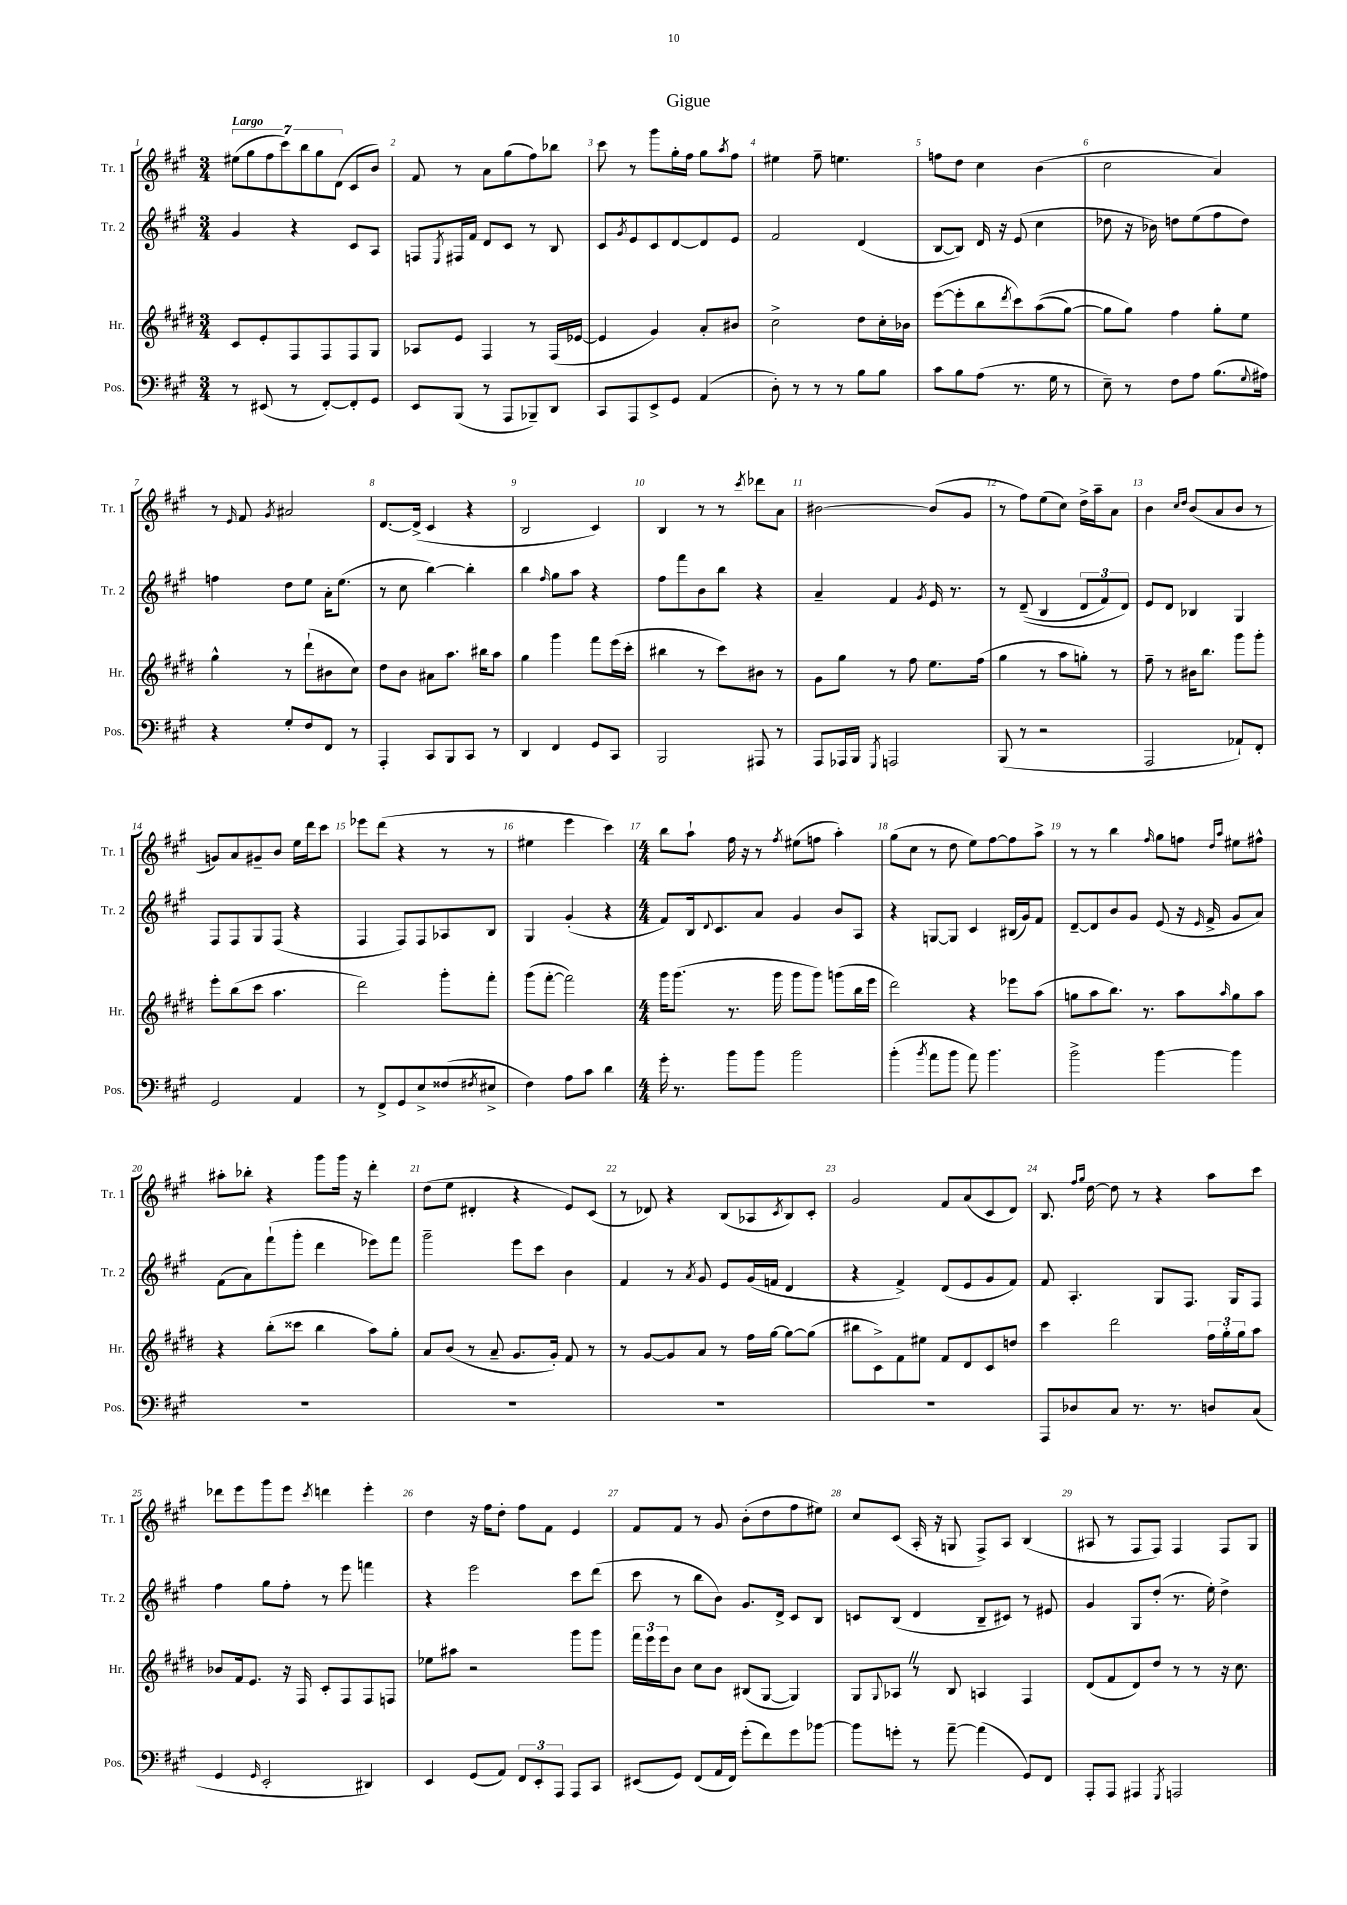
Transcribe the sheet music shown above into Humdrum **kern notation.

**kern	**kern	**kern	**kern
*part4	*part3	*part2	*part1
*staff4	*staff3	*staff2	*staff1
*I"Pos.	*I"Hr.	*I"Tr. 2	*I"Tr. 1
*I'Pos.	*I'Hr.	*I'Tr. 2	*I'Tr. 1
*clefF4	*clefG2	*clefG2	*clefG2
*k[f#c#g#]	*k[f#c#g#d#]	*k[f#c#g#]	*k[f#c#g#]
*M3/4	*M3/4	*M3/4	*M3/4
=1	=1	=1	=1
!	!	!	!LO:TX:a:B:t=Largo
8r	8c#/L	4g#/	(14ee#X\L
.	.	.	14gg#\
(8EE#X/	8e'/	.	.
.	.	.	14ff#\
.	.	.	14ccc#\)
8r	8F#/	4r	.
.	.	.	14bb\
.	.	.	14gg#\
[8FF#'/L)	8F#/	.	.
.	.	.	(14d\J
8FF#'/]	8F#/	8c#/L	8c#/L
8GG#/J	8G#/J	8A/J	8b/J)
=2	=2	=2	=2
8EE/L	8A-X/L	8Fn/L	8f#/
.	.	8qE/	.
(8BBB/J	8e/J	16F#X/L	8r
.	.	16f#/JJ	.
8r	4F#/	8d/L	8a\L
8AAA/L	.	8c#/J	(8gg#\
8BBB-X~/)	8r	8r	8ff#\)
8DD/J	(16F#/LL	8B/	8bb-X\J
.	[16e-X/JJ	.	.
=3	=3	=3	=3
8CC#/L	4e-/]	8c#/L	8ccc#\
.	.	8qg#/	.
8AAA/	.	8e/	8r
8EE^/	4g#/)	8c#/	8ggg#\L
8GG#/J	.	[8d/	16gg#'\L
.	.	.	16ff#\JJ
(4AA/	8a'/L	8d/]	8gg#\L
.	.	.	8qaa/
.	8b#X/J	8e/J	8ff#\J
=4	=4	=4	=4
8D'\)	2cc#^\	2f#/	4ee#X\
8r	.	.	.
8r	.	.	8ff#~\
8r	.	.	4.een\
8B\L	8dd#\L	(4d/	.
8B\J	16cc#'\L	.	.
.	16b-X\JJ	.	.
=5	=5	=5	=5
8c#\L	([8eee\L	[8B/L	8ffn\L
8B\	8eee'\]	8B/J])	8dd\J
(8A\J	8bb\	16d/	4cc#\
.	.	16r	.
.	8qddd#/	.	.
8.r	8ccc#\)	(8e/	.
.	((8aa\	4cc#\	(4b\
16G#\	.	.	.
8r	[8gg#\J)	.	.
=6	=6	=6	=6
8E~\)	8gg#\L]	8dd-X\	2cc#\
8r	8gg#\J)	16r	.
.	.	16b-X\)	.
8F#\L	4ff#\	8ddn\L	.
8A\J	.	(8ee\	.
(8.B\L	8gg#'\L	8ff#\	4a/)
.	8ee\J	8dd\J)	.
8qqG#/	.	.	.
16A#X\Jk)	.	.	.
!!LO:LB:g=z
=7	=7	=7	=7
4r	4gg#^^\	4ffn\	8r
.	.	.	16qqe/
.	.	.	8f#/
.	.	.	8qg#/
8G#'/L	8r	8dd\L	2a#X/
8F#/	(8ddd#`\L	8ee\J	.
8FF#/J	8b#X\	16a'\KL	.
.	.	(8.ee\J	.
8r	8cc#\J)	.	.
=8	=8	=8	=8
4AAA'/	8dd#\L	8r	[8.d/L
.	8b\J	8cc#\	.
.	.	.	(16d^/Jk]
8CC#/L	8a#X\L	[4bb\)	4c#/
8BBB/	8.aa\J	.	.
8CC#/J	.	4bb'\]	4r
.	16bb#X\KL	.	.
8r	8aa\J	.	.
=9	=9	=9	=9
4DD/	4gg#\	4bb\	2B/
.	.	16qqff#/	.
4FF#/	4ggg#\	8gg#\L	.
.	.	8aa\J	.
8GG#/L	8fff#\L	4r	4c#/)
8CC#/J	(16eee\L	.	.
.	16ccc#'\JJ	.	.
=10	=10	=10	=10
2BBB/	4bb#X\	8ff#\L	4B/
.	.	8fff#\	.
.	8r	8b\	8r
.	8ccc#\L)	8bb\J	8r
.	.	.	8qccc#/
8AAA#X/	8b#X\J	4r	8ddd-X\L
8r	8r	.	8a\J
=11	=11	=11	=11
8AAA/L	8g#\L	4a~/	[2b#X\
16AAA-X/L	8gg#\J	.	.
16BBB/JJ	.	.	.
8qGGG#/	.	.	.
2AAAn/	8r	4f#/	.
.	8ff#\	.	.
.	.	8qg#/	.
.	8.ee\L	16e/	(8b#/L]
.	.	8.r	.
.	.	.	8g#/J
.	(16ff#\Jk	.	.
=12	=12	=12	=12
(8BBB/	4gg#\	8r	8r
8r	.	((8d~/	8ff#\L)
2r	8r	4B/	(8ee\
.	8aa\L	.	8cc#\J)
.	8ggn'\J)	12d/L	16dd^\LL
.	.	.	16aa~\J
.	.	12f#/)	.
.	8r	.	8a\J
.	.	12d/J)	.
=13	=13	=13	=13
2AAA/	8ff#~\	8e/L	4b\
.	8r	8d/J	.
.	.	.	16qqcc#/LL
.	.	.	16qqdd/JJ
.	16b#X\KL	4B-X/	(8b/L
.	8.bb\J	.	.
.	.	.	8a/
8AA-X`/L)	8ggg#\L	4G#/	8b/J
8FF#'/J	8ggg#'\J	.	8r
!!LO:LB:g=z
=14	=14	=14	=14
2GG#/	8eee'\L	8F#/L	8gn/L)
.	(8bb\	8F#/	8a/
.	8ccc#\J	8G#/	8g#X~/
.	4.aa\	(8F#/J	8b/J
4AA/	.	4r	16ee\LL
.	.	.	16ddd\J
.	.	.	8ccc#\J
=15	=15	=15	=15
8r	2ddd#\)	4F#/	8eee-X\L
8FF#^/L	.	.	(8ddd\J
8GG#/	.	8F#/L)	4r
8E^/	.	8F#/	.
(8F##X/	8ggg#'\L	8A-X/	8r
8qF#X/	.	.	.
8E#X^/J	8fff#'\J	8B/J	8r
=16	=16	=16	=16
4F#\)	(8ggg#\L	4G#/	4ee#X\
.	[8fff#'\J	.	.
8A\L	2fff#\])	(4g#'/	4eee\
8c#\J	.	.	.
4d\	.	4r	4ccc#\)
=17	=17	=17	=17
*M4/4	*M4/4	*M4/4	*M4/4
16g#'\	16ggg#\KL	8f#/L)	8bb\L
8.r	(8.ggg#\J	.	.
.	.	16B/k	8aa`\J
.	.	8qqd/	.
.	.	8.c#/	.
8b\L	8.r	.	16ff#\
.	.	.	16r
8b\J	.	8a/J	8r
.	16ggg#\	.	.
.	.	.	8qff#/
2b\	8ggg#\L	4g#/	(8ee#X\L
.	8ggg#\J)	.	8ffn\J
.	(8gggn\L	8b/L	4aa'\)
.	16bb\L	8A/J	.
.	16eee\JJ	.	.
=18	=18	=18	=18
(4b'\	2ddd#\)	4r	(8gg#\L
.	.	.	8cc#\J
8qb/	.	.	.
8a\L	.	[8Gn/L	8r
8b\J	.	8G/J]	8dd\
8a\)	4r	4c#/	8ee\L)
4.b\	.	.	[8ff#\
.	8eee-X\L	(16B#X/LL	8ff#\]
.	.	16g#/J)	.
.	(8aa\J	8f#/J	8aa^\J
=19	=19	=19	=19
2b^\	8ggn\L	[8d~/L	8r
.	8aa\	8d/]	8r
.	8.bb\J)	8b/	4bb\
.	.	8g#/J	.
.	8.r	.	.
.	.	.	16qqff#/
[4b\	.	(8e/	8gg#\L
.	8aa\L	16r	8ffn\J
.	.	16qqe/	.
.	.	16f#^/	.
.	.	.	16qqdd/LL
.	16qqaa/	.	16qqaa/JJ
4b\]	8gg\	8g#/L	8ee#X\L
.	8aa\J	8a/J)	8ff#X^^\J
!!LO:LB:g=z
=20	=20	=20	=20
1r	4r	(8f#\L	8aa#X'\L
.	.	8a\)	8bb-X'\J
.	(8bb'\L	(8fff#`\	4r
.	8ccc##X\J	8ggg#'\J	.
.	4bb\	4ddd\	8ggg#\L
.	.	.	16ggg#\Jk
.	.	.	16r
.	8aa\L)	8eee-X\L)	4ddd'\
.	8gg#'\J	8fff#\J	.
=21	=21	=21	=21
1r	8a/L	2ggg#~\	(8dd\L
.	(8b/J	.	8ee\J
.	8r	.	4d#X'/
.	8a~/	.	.
.	8.g#/L	8eee\L	4r
.	.	8ccc#\J	.
.	16g#'/Jk)	.	.
.	8f#/	4b\	8e/L)
.	8r	.	(8c#/J
=22	=22	=22	=22
1r	8r	4f#/	8r
.	[8g#/L	.	8d-X/)
.	8g#/]	8r	4r
.	.	8qa/	.
.	8a/J	8g#/	.
.	8r	8e/L	(8B/L
.	16ff#\LL	(16g#/L	8A-X/
.	[16gg#\JJ	16fn/JJ	.
.	.	.	8qc#/
.	8gg#\L_	4d/	8B/)
.	(8gg#\J]	.	8c#'/J
=23	=23	=23	=23
1r	8bb#X\L	4r	2g#/
.	8c#^\)	.	.
.	8f#\	4f#^/)	.
.	8ee#X\J	.	.
.	8f#/L	(8d/L	8f#/L
.	8d#/	8e/	(8a/
.	8c#/	8g#/	8c#/
.	8ddn/J	8f#/J)	8d/J)
=24	=24	=24	=24
8AAA/L	4ccc#\	8f#/	8.B/
8D-X/	.	4.A'/	.
.	.	.	16qqff#/LL
.	.	.	16qqgg#/JJ
.	.	.	[16dd\
8C#/J	2ddd#\	.	8dd\]
8.r	.	.	8r
.	.	8G#/L	4r
8.r	.	.	.
.	.	8.F#/J	.
8Dn/L	24ff#\LL	.	8aa\L
.	24gg#'\	.	.
.	.	16G#/KL	.
.	24gg#\J	.	.
(8C#/J	8aa\J	8F#/J	8ccc#\J
!!LO:LB:g=z
=25	=25	=25	=25
4GG#/	8b-X/L	4ff#\	8ddd-X\L
.	16f#/k	.	8eee\
.	8.e/J	.	.
16qqGG#/	.	.	.
2EE'/	.	8gg#\L	8ggg#\
.	16r	8ff#'\J	8eee\J
.	16F#/	.	.
.	.	.	8qccc#/
.	8c#'/L	8r	4dddn\
.	8F#/	8eee\	.
4DD#X/)	8F#/	4fffn\	4eee'\
.	8Fn/J	.	.
=26	=26	=26	=26
4EE/	8ee-X\L	4r	4dd\
.	8aa#X\J	.	.
(8GG#/L	2r	2eee\	16r
.	.	.	16ff#\KL
8AA/J)	.	.	8dd'\J
12FF#/L	.	.	8ff#\L
12EE'/	.	.	.
.	.	.	8f#\J
12AAA/J	.	.	.
8AAA/L	8ggg#\L	8ccc#\L	4e/
8CC#/J	8ggg#\J	(8ddd\J	.
=27	=27	=27	=27
(8EE#X/L	24fff#\LL	8ccc#\	8f#/L
.	24eee\	.	.
.	24eee\J	.	.
8GG#/J)	8b\J	8r	8f#/J
(8FF#/L	8cc#\L	8bb\L	8r
16AA/L	8b\J	8b\J)	8g#/
16FF#/JJ)	.	.	.
(8g#'\L	(8B#X/L	8.g#/L	(8b'\L
8f#\)	[8G#/J	.	8dd\
.	.	16d^/Jk	.
8g#\	4G#/])	8c#/L	8ff#\
[8b-X\J	.	8B/J	8ee#X\J)
=28	=28	=28	=28
8b-\L]	8G#/L	8cn/L	8cc#/L
.	8qqG#/	.	.
8gn'\J	8A-XZ/J	(8B/J	(8c#/J
8r	8r	4d/	16A'/
.	.	.	16r
[8a~\	8B/	.	8Gn/
(4a\]	4An/	8B~/L	8F#^/L)
.	.	8c#X/J)	8A/J
8GG#/L)	4F#/	8r	(4B/
8FF#/J	.	8e#X/	.
=29	=29	=29	=29
8AAA'/L	(8d#/L	4g#/	8A#X/
8AAA/J	8f#/	.	8r
4AAA#X/	8d#/)	8G#/L	8F#/L
.	8dd#/J	(8dd'/J	8F#/J)
8qGGG#/	.	.	.
2AAAn/	8r	8.r	4F#/
.	8r	.	.
.	.	16ee'\)	.
.	16r	4dd^\	8F#/L
.	8.cc#\	.	.
.	.	.	8G#/J
==	==	==	==
*-	*-	*-	*-
